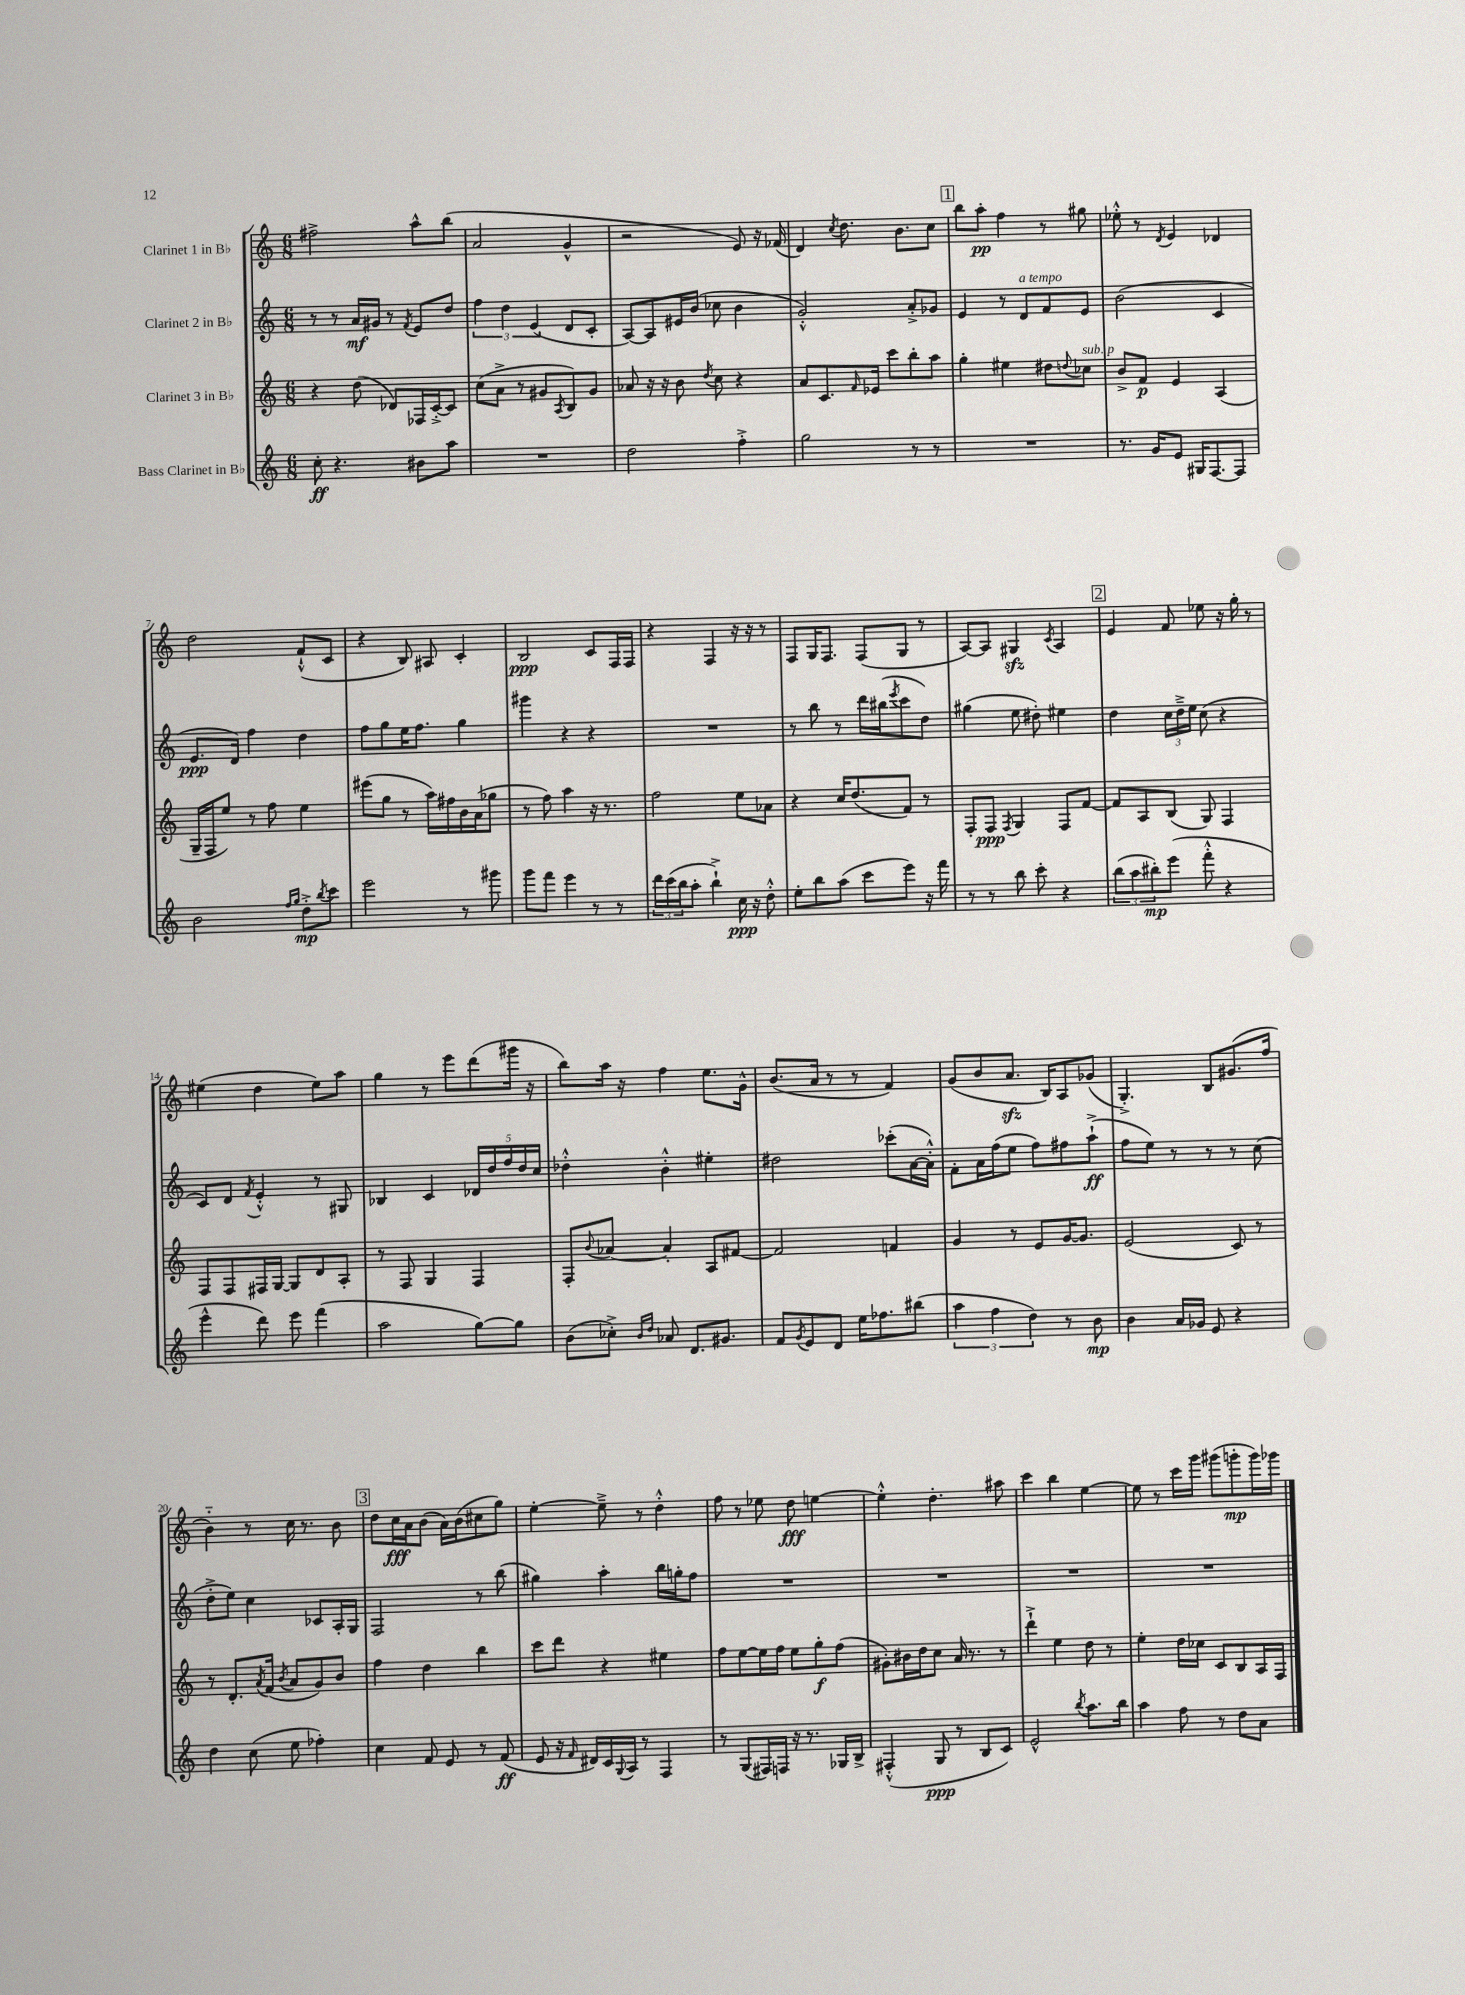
<<
\new StaffGroup <<
\new Staff = "s0" \with { instrumentName = "Clarinet 1 in Bb" } {
    \clef treble \key c \major \numericTimeSignature \time 6/8
    fis''2-> a''8-^ b''8( |
    a'2 g'4-^ |
    r2 e'8) r16 fes'16( |
    d'4) \acciaccatura { c''8 } d''8. b'8. c''8 |
    \mark \markup { \box "1" } b''8 a''8-.\pp f''4 r8 gis''8 |
    ees''8-.-^ r8 \acciaccatura { d'8 } e'4 des'4 |
    d''2 f'8-!-^( c'8 |
    r4 b8) ais8 c'4-. |
    b2\ppp c'8 f16 f16 |
    r4 f4 r16 r16 r8 |
    f8 g16 f8. f8( g8 r8 |
    a8~) a8 gis4\sfz \acciaccatura { c'8 } a4 |
    \mark \markup { \box "2" } e'4 f'8 ees''8 r16 g''16-. r8 |
    eis''4( d''4 eis''8) a''8 |
    g''4 r8 e'''8 d'''8( gis'''16 r16 |
    b''8) a''16 r16 f''4 e''8. g'16-^ |
    b'8.( a'16 r8 r8 f'4) |
    g'8( b'8 a'8.\sfz b16) a8 ges'8( |
    g4.-.->) b8 gis'8.( f''16 |
    b'4-_) r8 c''16 r8. b'8 |
    \mark \markup { \box "3" } d''8 c''16\fff a'16 b'8( a'16) b'16( cis''8 g''8) |
    e''4~-. e''8---> r8 d''4-.-^ |
    f''8 r8 ees''8 d''8\fff e''4~ |
    e''4-.-^ d''4.-. ais''8 |
    c'''4 b''4 e''4~ |
    e''8 r8 c'''16 g'''16 gis'''8( g'''8-.\mp g'''16) ges'''16 \bar "|." |
}
\new Staff = "s1" \with { instrumentName = "Clarinet 2 in Bb" } {
    \clef treble \key c \major \numericTimeSignature \time 6/8
    r8 r8 a'16\mf gis'16 r8 \acciaccatura { f'8 } e'8 d''8 |
    \tuplet 3/2 { f''4 d''4 e'4( } d'8 c'8-. |
    a8~) a8 eis'16 b'16( ces''8 b'4 |
    g'2-.-^) a'8-.-> ges'8 |
    \mark \markup { \box "1" } e'4 r8 d'8^\markup { \italic "a tempo" } f'8 e'8 |
    b'2( c'4 |
    e'8.\ppp d'16) f''4 d''4 |
    f''8 g''8 e''16 f''8. g''4 |
    gis'''4 r4 r4 |
    R2. |
    r8 b''8 r8 d'''16 bis''16( \acciaccatura { e'''8 } c'''8 d''8) |
    gis''4( e''8 dis''8-.) eis''4 |
    \mark \markup { \box "2" } d''4 \tuplet 3/2 { c''16 d''16---> e''16 } c''8( r4 |
    c'8) d'8 \acciaccatura { f'8 } e'4-.-^ r8 gis8 |
    bes4 c'4 \tuplet 5/4 { des'16 d''16 f''16 d''16 c''16 } |
    des''4-.-^ b'4-.-^ eis''4-. |
    dis''2 ces'''8-.( a'16~ a'16-.-^) |
    f'8-. a'16 f''16( e''8 f''8) fis''8 a''8-!->\ff( |
    f''8 e''8) r8 r8 r8 c''8( |
    d''8-.-> e''8) c''4 ces'8 a16-. g16 |
    \mark \markup { \box "3" } f2 r8 b''8( |
    gis''4) a''4-. b''16 g''16-. f''8 |
    R2. |
    R2. |
    R2. |
    R2. \bar "|." |
}
\new Staff = "s2" \with { instrumentName = "Clarinet 3 in Bb" } {
    \clef treble \key c \major \numericTimeSignature \time 6/8
    r4 d''8( des'8) fes16 c'16~-.-> c'8 |
    c''8( a'8-> r8 gis'8 \acciaccatura { a8 } b8) gis'8 |
    aes'8 r16 r16 b'8 \acciaccatura { d''8 } c''8 r4 |
    a'8 c'8. \grace { f'16 } ees'16 c'''8 b''8-. a''8 |
    \mark \markup { \box "1" } g''4-. eis''4 dis''8 \appoggiatura { d''8 } ces''8^\markup { \italic "sub. p" } |
    b'8-> f'8\p e'4 a4( |
    g16-- f16 e''8) r8 f''8 e''4 |
    eis'''8( g''8 r8 a''16) fis''16 b'16 a'16( ges''8 |
    r8 f''8) a''4 r16 r8. |
    f''2 e''8 aes'8 |
    r4 c''16 d''8.( f'8) r8 |
    f8-. f8\ppp \acciaccatura { f8 } g4 f8 f'8~ |
    \mark \markup { \box "2" } f'8 a8 b8( g8) f4 |
    f8 f8 fis16 g16~ g8 d'8 a8-. |
    r8 f8 g4 f4 |
    f8-. \appoggiatura { b'8 } aes'8~ aes'4-. a8 fis'8~ |
    fis'2 f'4 |
    g'4 r8 e'8 g'16~ g'8. |
    e'2( c'8) r8 |
    r8 d'8.-. \acciaccatura { a'8 } f'16( \acciaccatura { b'8 } a'8 g'8) b'8 |
    \mark \markup { \box "3" } f''4 d''4 b''4 |
    c'''8 d'''8 r4 eis''4 |
    f''8 e''8~ e''16 f''16 e''8 g''8-.\f f''8( |
    gis'8-.) bis'16 d''16 c''8 a'16 r8. r8 |
    d'''4-!-> e''4 d''8 r8 |
    e''4-. d''16 ces''16 c'8 b8 a16 f16 \bar "|." |
}
\new Staff = "s3" \with { instrumentName = "Bass Clarinet in Bb" } {
    \clef treble \key c \major \numericTimeSignature \time 6/8
    c''8-.\ff r4. bis'8 a''8 |
    R2. |
    d''2 f''4-.-> |
    g''2 r8 r8 |
    \mark \markup { \box "1" } R2. |
    r8. g'16 e'8 gis16 f8.~ f8 |
    b'2 \grace { f''16 g''16 } d''8-.->\mp \acciaccatura { b''8 } c'''8 |
    e'''2 r8 gis'''8 |
    g'''8 f'''8 e'''4 r8 r8 |
    \tuplet 3/2 { d'''16 c'''16( b''16 } a''8-. b''4-!->) c''16\ppp r16 d''8-.-^ |
    e''8-. b''8 a''8( c'''8 e'''8) r16 f'''16 |
    r8 r8 b''8 c'''8-. r4 |
    \mark \markup { \box "2" } \tuplet 3/2 { b''8( a''8 bis''8-.\mp) } e'''8( f'''8-.-^ r4 |
    e'''4-^ d'''8) e'''8 f'''4( |
    a''2 g''8~) g''8 |
    b'8( ces''8-.->) \grace { b'16 d''16 } aes'8 d'8. gis'8. |
    f'8 \acciaccatura { g'8 } e'8 d'8 e''16 fes''8. bis''8( |
    \tuplet 3/2 { a''4 f''4 d''4) } r8 b'8\mp |
    b'4 a'16 ges'16 e'8 r4 |
    d''4 c''8( e''8 fes''4-.) |
    \mark \markup { \box "3" } c''4 f'8 e'8 r8 f'8\ff( |
    e'8 r16 \grace { f'16 } dis'16) c'16 \appoggiatura { g8 } a16 r8 f4 |
    r8 g8( fis16) f16 r16 r8. ges16 b16-> |
    fis4-.-^( g8\ppp r8 b8 c'8) |
    e'2-^ \acciaccatura { b''8 } a''8. b''16 |
    a''4 f''8 r8 d''8 a'8 \bar "|." |
}
>>
>>
